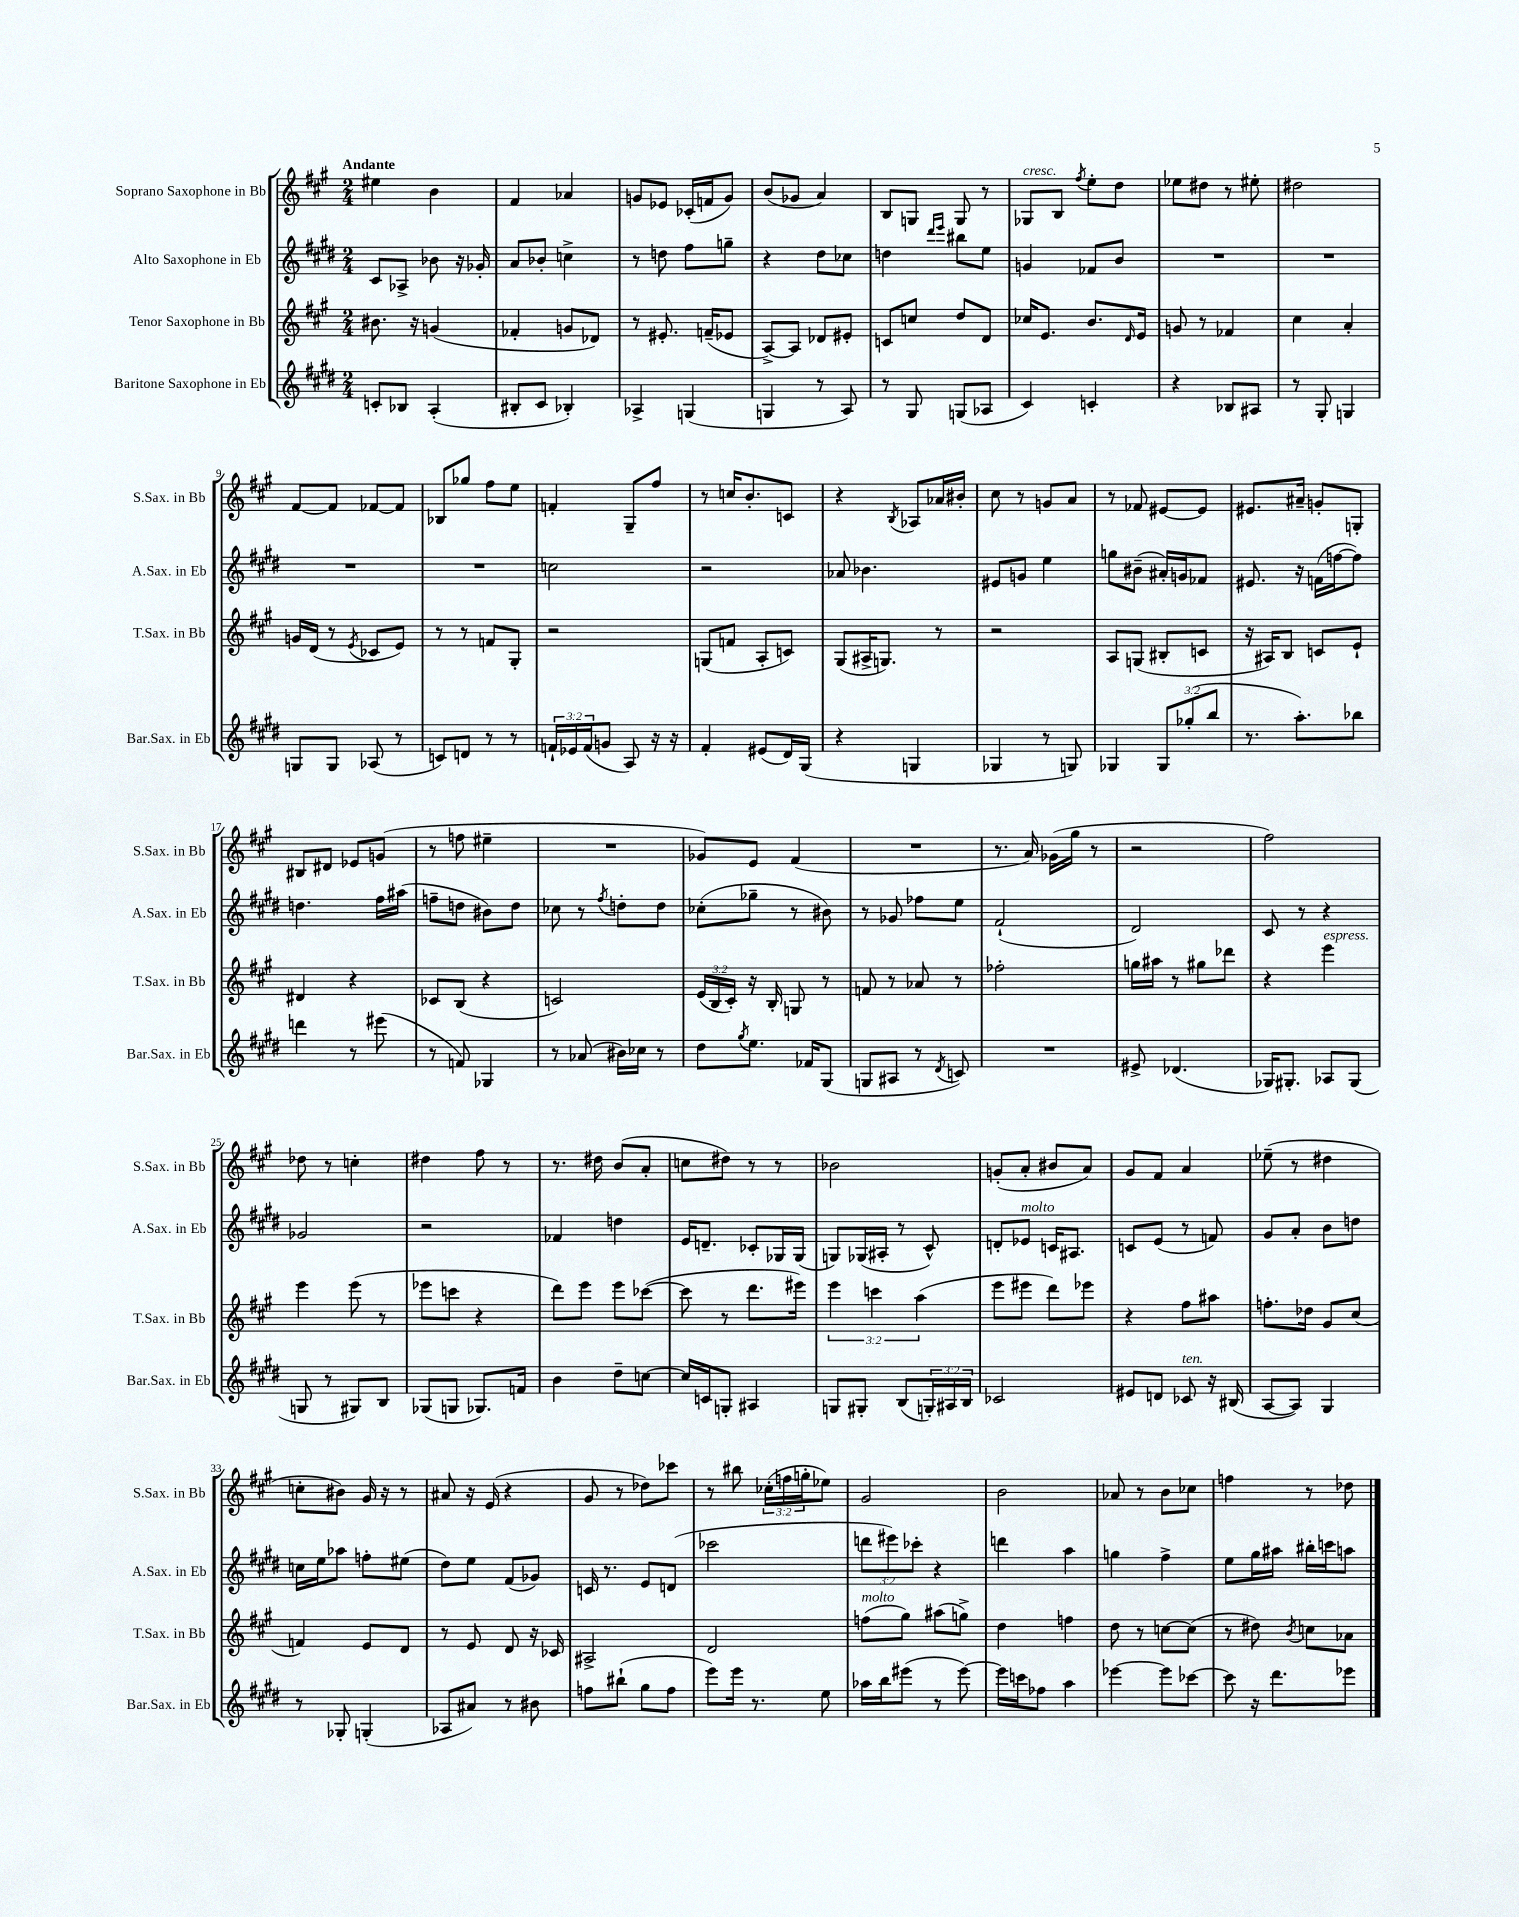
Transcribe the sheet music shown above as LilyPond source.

<<
\new StaffGroup <<
\new Staff = "s0" \with { instrumentName = "Soprano Saxophone in Bb" shortInstrumentName = "S.Sax. in Bb" } {
    \clef treble \key a \major \numericTimeSignature \time 2/4 \override Staff.TupletNumber.text = #tuplet-number::calc-fraction-text \tempo "Andante"
    eis''4 b'4 |
    fis'4 aes'4 |
    g'8 ees'8 ces'16-.( f'16 g'8) |
    b'8( ges'8 a'4) |
    b8 g8 g8 r8 |
    ges8^\markup { \italic "cresc." } b8 \acciaccatura { fis''8 } e''8-. d''8 |
    ees''8 dis''8 r8 eis''8-. |
    dis''2 |
    fis'8~ fis'8 fes'8~ fes'8 |
    bes8 ges''8 fis''8 e''8 |
    f'4-. gis8-- fis''8 |
    r8 c''16 b'8.-. c'8 |
    r4 \acciaccatura { b8 } aes8 aes'16 bis'16-. |
    cis''8 r8 g'8 a'8 |
    r8 fes'8 eis'8~ eis'8 |
    eis'8. ais'16-- g'8-. g8-. |
    bis8 dis'8 ees'8 g'8( |
    r8 f''8 eis''4-- |
    R2 |
    ges'8) e'8 fis'4( |
    R2 |
    r8. a'16) ges'16( gis''16 r8 |
    r2 |
    fis''2) |
    des''8 r8 c''4-. |
    dis''4 fis''8 r8 |
    r8. dis''16 b'8( a'8-. |
    c''8 dis''8) r8 r8 |
    bes'2 |
    g'8-.( a'8-. bis'8 a'8) |
    gis'8 fis'8 a'4 |
    ees''8--( r8 dis''4 |
    c''8-. bis'8) gis'16 r16 r8 |
    ais'8 r16 e'16( r4 |
    gis'8 r8 des''8) ces'''8 |
    r8 bis''8 \tuplet 3/2 { ces''16-.( f''16 g''16-. } ees''8) |
    gis'2 |
    b'2 |
    aes'8 r8 b'8 ces''8 |
    f''4 r8 des''8 \bar "|." |
}
\new Staff = "s1" \with { instrumentName = "Alto Saxophone in Eb" shortInstrumentName = "A.Sax. in Eb" } {
    \clef treble \key e \major \numericTimeSignature \time 2/4 \override Staff.TupletNumber.text = #tuplet-number::calc-fraction-text
    cis'8 aes8-> bes'8 r16 ges'16-. |
    a'8 bes'8-. c''4-> |
    r8 d''8 fis''8 g''8-- |
    r4 dis''8 ces''8 |
    d''4 \grace { dis'''16 e'''16 } bis''8 e''8 |
    g'4 fes'8 b'8 |
    R2 |
    R2 |
    R2 |
    R2 |
    c''2 |
    r2 |
    aes'8 bes'4. |
    eis'8 g'8 e''4 |
    g''8 bis'8--( ais'16-.) g'16 fes'8 |
    eis'8. r16 f'16( f''16~ f''8) |
    d''4. fis''16 ais''16( |
    f''8-- d''8 bis'8) d''8 |
    ces''8 r8 \acciaccatura { fis''8 } d''8-. d''8 |
    ces''8-.( ges''8-- r8 bis'8) |
    r8 ges'8 fes''8 e''8 |
    fis'2-!( |
    dis'2) |
    cis'8 r8 r4 |
    ges'2 |
    r2 |
    fes'4 d''4 |
    e'16 d'8.-- ces'8-. ges16 ges16( |
    g8) ges16( ais16-. r8 cis'8-^) |
    d'8-. ees'8^\markup { \italic "molto" } c'16 ais8. |
    c'8 e'8( r8 f'8) |
    gis'8 a'8-. b'8 d''8 |
    c''16 e''16 aes''8 f''8-. eis''8( |
    dis''8) e''8 fis'8( ges'8) |
    c'16 r8. e'8 d'8( |
    ces'''2 |
    \tuplet 3/2 { d'''8 eis'''8) ces'''8-. } r4 |
    d'''4 a''4 |
    g''4 fis''4-> |
    e''8 gis''16 ais''16 bis''16-. c'''16 a''8 \bar "|." |
}
\new Staff = "s2" \with { instrumentName = "Tenor Saxophone in Bb" shortInstrumentName = "T.Sax. in Bb" } {
    \clef treble \key a \major \numericTimeSignature \time 2/4 \override Staff.TupletNumber.text = #tuplet-number::calc-fraction-text
    bis'8. r16 g'4( |
    fes'4-. g'8 des'8) |
    r8 eis'8.-. f'16--( ees'8 |
    a8~->) a8 des'8 eis'8-. |
    c'8 c''8 d''8 d'8 |
    ces''16 e'8. b'8. \grace { d'16 } e'16 |
    g'8 r8 fes'4 |
    cis''4 a'4-. |
    g'16 d'16( r8 \acciaccatura { e'8 } ces'8 e'8) |
    r8 r8 f'8 gis8-. |
    r2 |
    g8( f'8 a8-. c'8) |
    gis8( ais16-> g8.) r8 |
    r2 |
    a8 g8( bis8-. c'8 |
    r16 ais16) b8 c'8 e'8-! |
    dis'4 r4 |
    ces'8 b8( r4 |
    c'2) |
    \tuplet 3/2 { e'16( b16 cis'16-.) } r16 b16-. g8 r8 |
    f'8 r8 aes'8 r8 |
    fes''2-. |
    g''16 ais''16 r8 gis''8 des'''8 |
    r4 e'''4^\markup { \italic "espress." } |
    e'''4 e'''8( r8 |
    ees'''8 c'''8 r4 |
    d'''8) e'''8 e'''8 ces'''8~( |
    ces'''8 r8 d'''8. eis'''16) |
    \tuplet 3/2 { e'''4 c'''4 a''4( } |
    e'''8 eis'''8 d'''8) ees'''8 |
    r4 fis''8 ais''8 |
    f''8.-. des''16 gis'8 cis''8( |
    f'4) e'8 d'8 |
    r8 e'8 d'8 r16 ces'16 |
    ais2-> |
    d'2 |
    f''8^\markup { \italic "molto" }( gis''8) ais''8( g''8->) |
    d''4 f''4 |
    d''8 r8 c''8~ c''8( |
    r8 dis''8) \acciaccatura { b'8 } c''8 aes'8 \bar "|." |
}
\new Staff = "s3" \with { instrumentName = "Baritone Saxophone in Eb" shortInstrumentName = "Bar.Sax. in Eb" } {
    \clef treble \key e \major \numericTimeSignature \time 2/4 \override Staff.TupletNumber.text = #tuplet-number::calc-fraction-text
    c'8-. bes8 a4-.( |
    bis8-. cis'8 bes4-.) |
    aes4-> g4( |
    g4 r8 a8) |
    r8 gis8 g8( aes8 |
    cis'4) c'4-. |
    r4 bes8 ais8 |
    r8 gis8-. g4 |
    g8 g8 aes8( r8 |
    c'8) d'8 r8 r8 |
    \tuplet 3/2 { f'16-! ees'16 f'16( } g'8 a8) r16 r16 |
    fis'4-. eis'8( dis'16) gis16( |
    r4 g4 |
    ges4 r8 g8) |
    ges4 \tuplet 3/2 { ges8 ges''8-.( b''8 } |
    r8. a''8.-.) bes''8 |
    d'''4 r8 eis'''8( |
    r8 f'8) ges4 |
    r8 aes'8( bis'16) ces''16 r8 |
    dis''8 \acciaccatura { gis''8 } e''8. fes'16 gis8( |
    g8 ais8 r8 \acciaccatura { dis'8 } c'8) |
    R2 |
    eis'8-> des'4.( |
    ges16) gis8.-. aes8 gis8( |
    g8 r8 gis8) b8 |
    ges8( g8 ges8.) f'16 |
    b'4 dis''8-- c''8~ |
    c''16 c'16 g8-. ais4 |
    g8 gis8-. b8( \tuplet 3/2 { g16-.) ais16 b16 } |
    ces'2 |
    eis'8 d'8 ces'8^\markup { \italic "ten." } r16 bis16( |
    a8~ a8) gis4 |
    r8 ges8-. g4-.( |
    aes8 ais'8) r8 bis'8 |
    f''8 bis''8-!( gis''8 f''8 |
    e'''8) e'''16 r8. e''8 |
    aes''16 b''16 eis'''8( r8 eis'''8~) |
    eis'''16 c'''16 fes''8 a''4 |
    ees'''4~ ees'''8 ces'''8~ |
    ces'''8 r16 dis'''8. ees'''8 \bar "|." |
}
>>
>>
